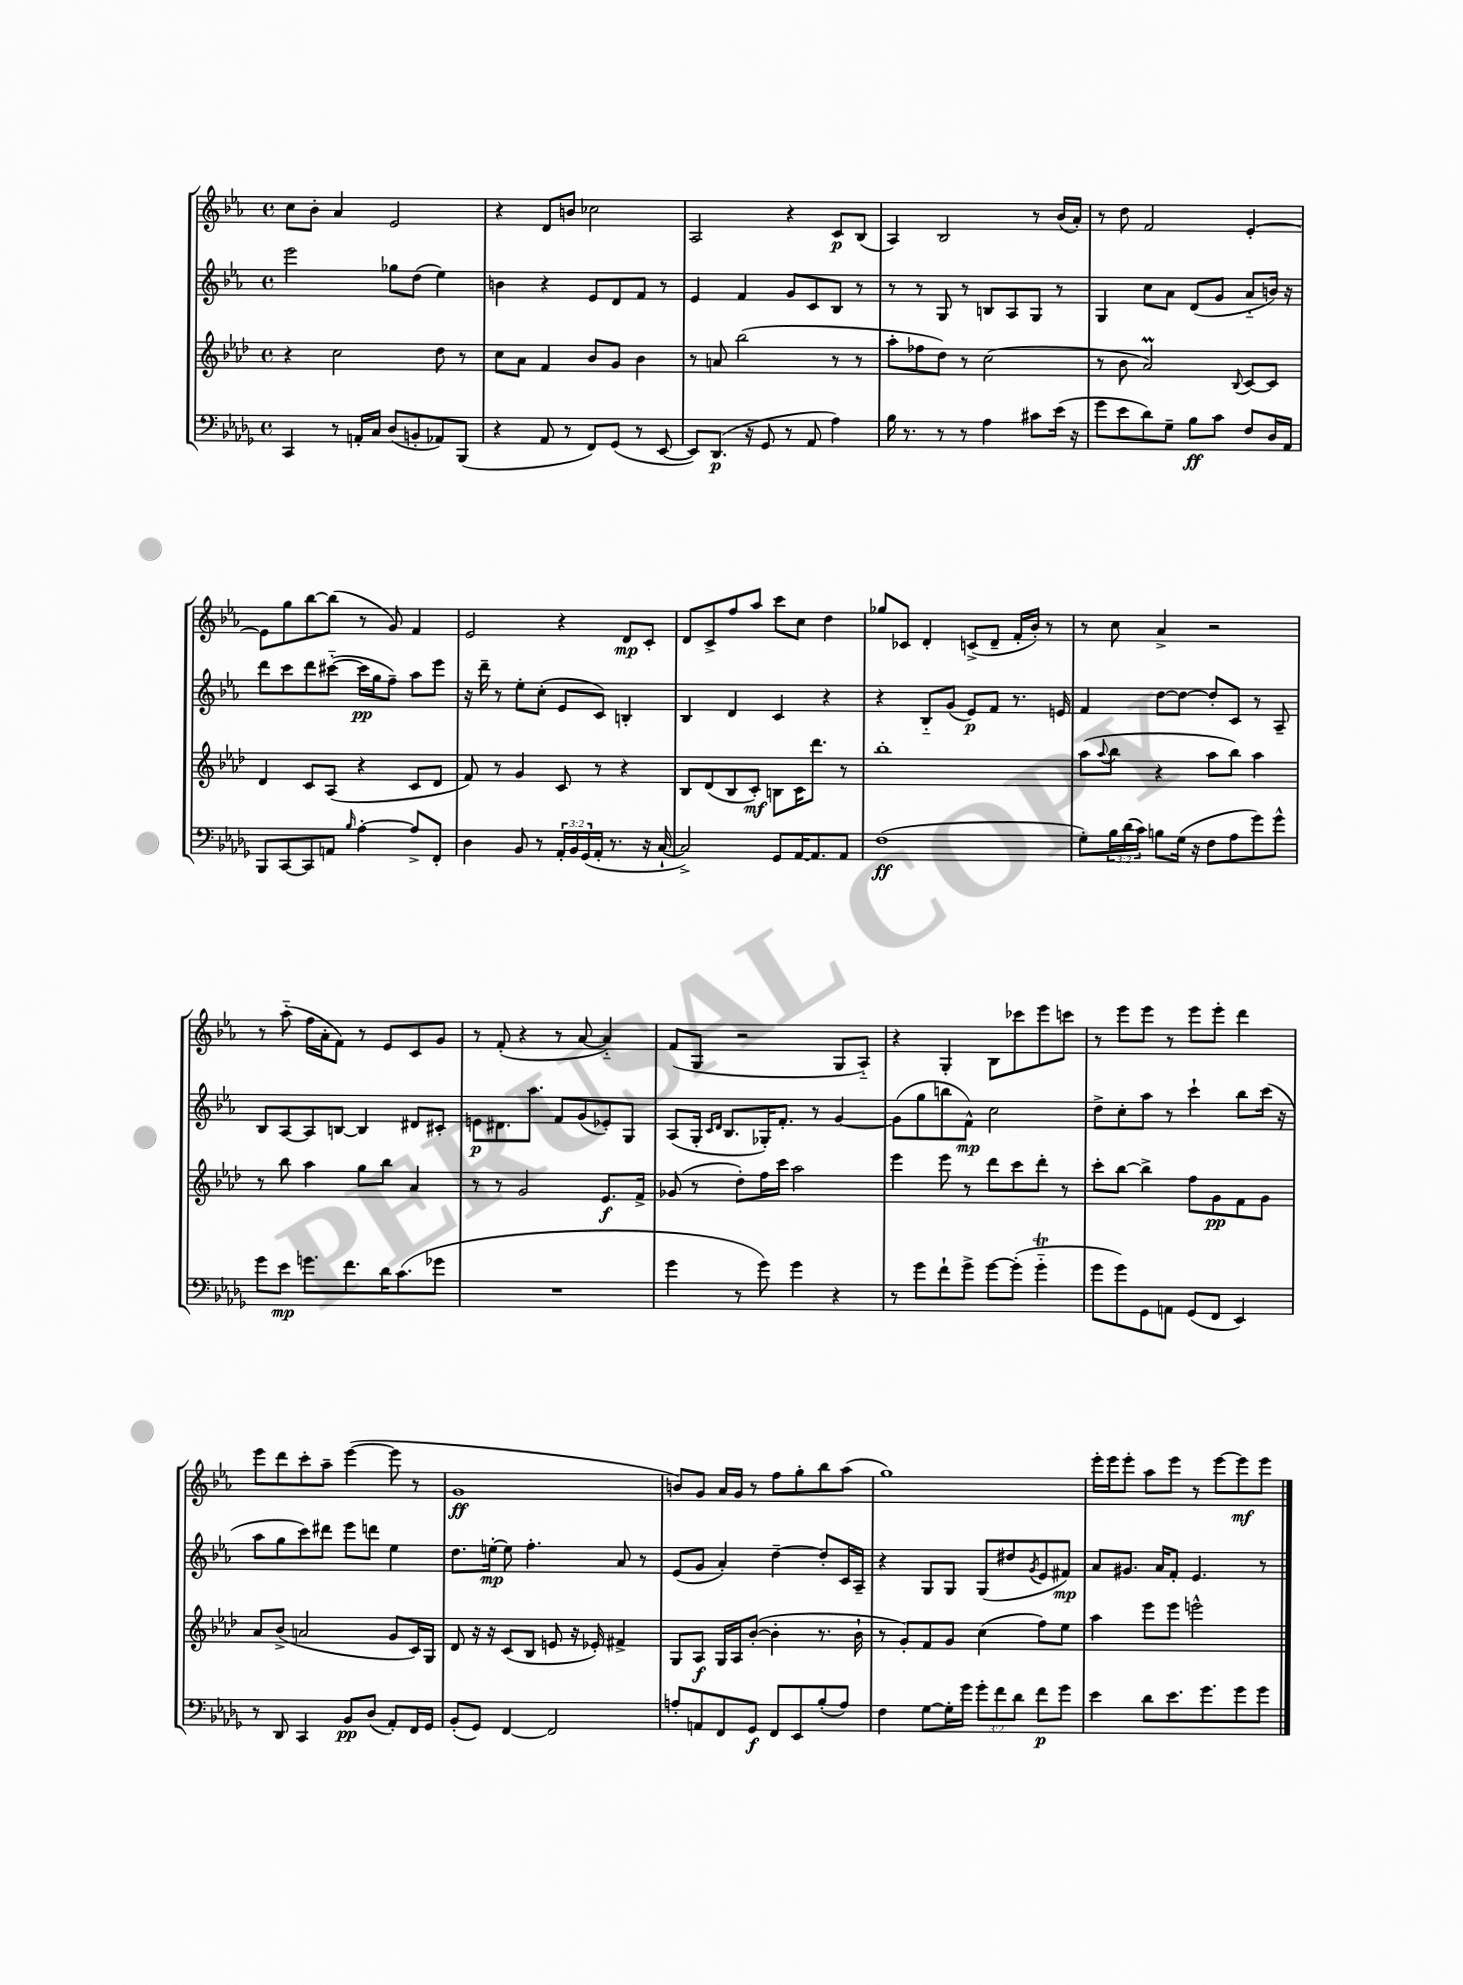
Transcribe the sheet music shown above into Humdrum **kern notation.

**kern	**dynam	**kern	**dynam	**kern	**dynam	**kern	**dynam
*part4	*part4	*part3	*part3	*part2	*part2	*part1	*part1
*staff4	*staff4	*staff3	*staff3	*staff2	*staff2	*staff1	*staff1
*clefF4	*	*clefG2	*	*clefG2	*	*clefG2	*
*k[b-e-a-d-g-]	*	*k[b-e-a-d-]	*	*k[b-e-a-]	*	*k[b-e-a-]	*
*M4/4	*	*M4/4	*	*M4/4	*	*M4/4	*
*met(c)	*	*met(c)	*	*met(c)	*	*met(c)	*
=30	=30	=30	=30	=30	=30	=30	=30
4CC/	.	4r	.	2eee-\	.	8cc\L	.
.	.	.	.	.	.	8b-'\J	.
8r	.	2cc\	.	.	.	4a-/	.
16AAn'/LL	.	.	.	.	.	.	.
16C/JJ	.	.	.	.	.	.	.
(8D-/L	.	.	.	8gg-X\L	.	2e-/	.
8BBn'/	.	.	.	(8dd\J	.	.	.
8AA-X/)	.	8dd-\	.	4ee-\)	.	.	.
(8BBB-/J	.	8r	.	.	.	.	.
=31	=31	=31	=31	=31	=31	=31	=31
4r	.	8cc\L	.	4bn\	.	4r	.
.	.	8a-\J	.	.	.	.	.
8AA-/	.	4f/	.	4r	.	8d/L	.
8r	.	.	.	.	.	8bn/J	.
8FF/L)	.	8b-/L	.	8e-/L	.	2cc-X\	.
(8GG-/J	.	8g/J	.	8d/	.	.	.
8r	.	4b-\	.	8f/J	.	.	.
[8EE-/	.	.	.	8r	.	.	.
=32	=32	=32	=32	=32	=32	=32	=32
8EE-/L])	.	8r	.	4e-/	.	2A-/	.
(8.DD-/J	p	8an/	.	.	.	.	.
.	.	(2bb-\	.	4f/	.	.	.
16r	.	.	.	.	.	.	.
8GG-/	.	.	.	.	.	.	.
8r	.	.	.	8g/L	.	4r	.
8AA-/	.	.	.	8c/	.	.	.
4A-\)	.	8r	.	8B-/J	.	8c/L	p
.	.	8r	.	8r	.	(8B-/J	.
=33	=33	=33	=33	=33	=33	=33	=33
16B-\	.	8aa-'\L	.	8r	.	4A-/)	.
8.r	.	.	.	.	.	.	.
.	.	8ff-X\	.	8r	.	.	.
8r	.	8dd-\J)	.	8G/	.	2B-/	.
8r	.	8r	.	8r	.	.	.
4A-\	.	(2cc\	.	8Bn/L	.	.	.
.	.	.	.	8A-/	.	.	.
8c#X\L	.	.	.	8G/J	.	8r	.
(16e-\Jk	.	.	.	8r	.	(16b-/LL	.
16r	.	.	.	.	.	16a-'/JJ)	.
=34	=34	=34	=34	=34	=34	=34	=34
8g-\L	.	8r	.	4G/	.	8r	.
8e-\	.	8b-\	.	.	.	8dd\	.
8d-\)	.	2a-M/)	.	8cc\L	.	2f/	.
8G-~\J	.	.	.	8a-\J	.	.	.
8B-\L	ff	.	.	(8d/L	.	.	.
8c\J	.	.	.	8g/J	.	.	.
.	.	8qqB-/	.	.	.	.	.
8F/L	.	[8c/L	.	8a-/L	.	[4e-'/	.
16D-/L	.	8c/J]	.	16bn/Jk)	.	.	.
16AA-/JJ	.	.	.	16r	.	.	.
!!LO:LB:g=z
=35	=35	=35	=35	=35	=35	=35	=35
8BBB-/L	.	4d-/	.	8ddd\L	.	8e-\L]	.
[8CC/	.	.	.	8ccc\	.	8gg\	.
8CC/]	.	8c/L	.	8ddd\	.	[8bb-\	.
8AAn/J	.	(8A-/J	.	([8ccc#X\J	.	(8bb-\J]	.
16qqB-/	.	.	.	.	.	.	.
[4A-'\	.	4r	.	16ccc#\LL]	pp	8r	.
.	.	.	.	16gg\J	.	.	.
.	.	.	.	8ff~\J)	.	8g/)	.
8A-^/L]	.	8c/L	.	8aa-\L	.	4f/	.
8FF'/J	.	8d-/J	.	8eee-\J	.	.	.
=36	=36	=36	=36	=36	=36	=36	=36
4D-\	.	8f/)	.	16r	.	2e-/	.
.	.	.	.	16ddd~\	.	.	.
.	.	8r	.	8r	.	.	.
8BB-/	.	4g/	.	8ee-'\L	.	.	.
8r	.	.	.	(8cc'\J	.	.	.
24AA-'/LL	.	8c/	.	8e-/L	.	4r	.
24BB-/	.	.	.	.	.	.	.
(24GG-/	.	.	.	.	.	.	.
16AA-'/JJ	.	8r	.	8c/J)	.	.	.
8.r	.	.	.	.	.	.	.
.	.	4r	.	4Bn'/	.	8d/L	mp
16r	.	.	.	.	.	8c'/J	.
[16C`/	.	.	.	.	.	.	.
=37	=37	=37	=37	=37	=37	=37	=37
2C^/])	.	8B-/L	.	4B-/	.	8d/L	.
.	.	(8d-/	.	.	.	8c^/	.
.	.	8B-/	.	4d/	.	8ff/	.
.	.	8c'/J)	mf	.	.	8aa-/J	.
8GG-/L	.	8Bn\L	.	4c/	.	8ccc\L	.
[16AA-/K	.	16c\K	.	.	.	8cc\J	.
8.AA-/]	.	8.ddd-\J	.	.	.	.	.
.	.	.	.	4r	.	4dd\	.
8AA-/J	.	8r	.	.	.	.	.
=38	=38	=38	=38	=38	=38	=38	=38
(1F	ff	1bb-'	.	4r	.	8gg-X/L	.
.	.	.	.	.	.	8c-X/J	.
.	.	.	.	8B-/L	.	4d'/	.
.	.	.	.	(8g/J	.	.	.
.	.	.	.	8e-/L)	p	(8cn^/L	.
.	.	.	.	8f/J	.	8d~/J	.
.	.	.	.	8.r	.	16f'/LL	.
.	.	.	.	.	.	16b-'/JJ)	.
.	.	.	.	.	.	8r	.
.	.	.	.	16en/	.	.	.
=39	=39	=39	=39	=39	=39	=39	=39
8G-'\L)	.	(8aa-\L	.	4f/	.	8r	.
.	.	8qqaa-/	.	.	.	.	.
24B-\L	.	8bb-\J	.	.	.	8cc\	.
(24d-\	.	.	.	.	.	.	.
24c\JJ)	.	.	.	.	.	.	.
8Bn\L	.	4r	.	[8dd\L	.	4a-^/	.
(16G-\Jk	.	.	.	8dd\J_	.	.	.
16r	.	.	.	.	.	.	.
8F\L	.	8aa-\L	.	8dd'/L]	.	2r	.
8A-\	.	8bb-\J)	.	8c/J	.	.	.
8g-\)	.	4aa-\	.	8r	.	.	.
8g-^^\J	.	.	.	8A-~/	.	.	.
!!LO:LB:g=z
=40	=40	=40	=40	=40	=40	=40	=40
8g-\L	.	8r	.	8B-/L	.	8r	.
8e-\J	mp	8bb-\	.	[8A-/	.	(8aa-\	.
8.gn\L	.	4aa-\	.	8A-/]	.	16ff\LL	.
.	.	.	.	.	.	16a-'\J	.
.	.	.	.	[8Bn/J	.	8f\J)	.
8.f\	.	.	.	.	.	.	.
.	.	8gg\L	.	4B/]	.	8r	.
16d-\K	.	8bb-\J	.	.	.	8e-/L	.
(8.c\	.	.	.	.	.	.	.
.	.	4a-/	.	8d#X/L	.	8c/	.
8g-X\J	.	.	.	8c#X'/J	.	8g/J	.
=41	=41	=41	=41	=41	=41	=41	=41
1r	.	8r	.	8en\L	p	8r	.
.	.	8r	.	8.d#X\	.	(8f'/	.
.	.	2g/	.	.	.	4r	.
.	.	.	.	8.aa-\J	.	.	.
.	.	.	.	8f/L	.	8r	.
.	.	.	.	(8g/	.	[8a-/	.
.	.	8.e-/L	f	8e-X'/)	.	4a-/])	.
.	.	.	.	8G/J	.	.	.
.	.	16f^/Jk	.	.	.	.	.
=42	=42	=42	=42	=42	=42	=42	=42
4g-\	.	(8g-X/	.	(8A-/L	.	(8f/L	.
.	.	8r	.	16G'/Jk	.	8G/J	.
.	.	.	.	16qqc/LL	.	.	.
.	.	.	.	16qqd/JJ	.	.	.
.	.	.	.	8.B-/L	.	.	.
8r	.	8dd-'\L)	.	.	.	2r	.
8g-\)	.	16ff\L	.	16G-X'/K)	.	.	.
.	.	16ccc\JJ	.	8.f'/J	.	.	.
4g-\	.	2aa-\	.	.	.	.	.
.	.	.	.	8r	.	.	.
4r	.	.	.	[4g/	.	8G/L	.
.	.	.	.	.	.	8A-/J)	.
=43	=43	=43	=43	=43	=43	=43	=43
8r	.	4eee-\	.	(8g\L]	.	4r	.
8g-\L	.	.	.	8gg\	.	.	.
8f`\	.	8eee-\	.	8bbn\	.	4G'/	.
8g-^\J	.	8r	.	8f^^\J)	mp	.	.
[8g-\L	.	8ddd-\L	.	2cc\	.	8B-\L	.
(8g-'\J]	.	8ccc\	.	.	.	8ccc-X\	.
4g-T\	.	8ddd-'\J	.	.	.	8eee-\	.
.	.	8r	.	.	.	8cccn\J	.
=44	=44	=44	=44	=44	=44	=44	=44
8g-\L	.	8ccc'\L	.	8dd^\L	.	8r	.
8g-\)	.	[8bb-\J	.	8cc'\	.	8eee-\L	.
8GG-\	.	4bb-^\]	.	8aa-\J	.	8eee-\J	.
8AAn\J	.	.	.	8r	.	8r	.
(8GG-/L	.	8ff\L	.	4ccc`\	.	8eee-\L	.
8FF/J	.	8g\	pp	.	.	8eee-'\J	.
4EE-/)	.	8f\	.	8bb-\L	.	4ddd\	.
.	.	8g\J	.	(16ccc\Jk	.	.	.
.	.	.	.	16r	.	.	.
!!LO:LB:g=z
=45	=45	=45	=45	=45	=45	=45	=45
8r	.	8a-/L	.	8aa-\L	.	8eee-\L	.
8DD-/	.	(8b-^/J	.	8gg\	.	8ddd\	.
4CC/	.	2an/	.	8ccc\)	.	8ccc'\	.
.	.	.	.	8ddd#X\J	.	8aa-~\J	.
8BB-/L	pp	.	.	8eee-\L	.	([4eee-\	.
(8D-/J	.	.	.	8dddn\J	.	.	.
8AA-'/L)	.	8g/L	.	4ee-\	.	8eee-\]	.
16FF/L	.	16c/L)	.	.	.	8r	.
16GG-/JJ	.	16G/JJ	.	.	.	.	.
=46	=46	=46	=46	=46	=46	=46	=46
(8BB-'/L	.	8d-/	.	8.dd\L	.	1g	ff
8GG-/J)	.	16r	.	.	.	.	.
.	.	16r	.	[16een'\Jk	mp	.	.
[4FF/	.	(8c/L	.	8ee\]	.	.	.
.	.	8B-/J	.	4.ff'\	.	.	.
2FF/]	.	8en/	.	.	.	.	.
.	.	16r	.	.	.	.	.
.	.	16e-X'/)	.	.	.	.	.
.	.	4f#X^/	.	8a-/	.	.	.
.	.	.	.	8r	.	.	.
=47	=47	=47	=47	=47	=47	=47	=47
8An'/L	.	8G/L	.	(8e-/L	.	8bn/L)	.
8AAn/	.	8A-/J	f	8g/J	.	8g/J	.
8FF/	.	16G/LL	.	4a-'/)	.	16a-/LL	.
.	.	16A-/J	.	.	.	16g/JJ	.
8GG-/J	f	([8b-'/J	.	.	.	8r	.
8FF/L	.	4b-'\]	.	[4dd~\	.	8ff\L	.
8EE-/	.	.	.	.	.	8gg'\	.
(8B-'/	.	8.r	.	8dd'/L]	.	8bb-\	.
8A/J)	.	.	.	16c/L	.	(8aa-\J	.
.	.	16b-`\	.	16A-~/JJ	.	.	.
=48	=48	=48	=48	=48	=48	=48	=48
4F\	.	8r	.	4r	.	1gg)	.
.	.	8g'/L)	.	.	.	.	.
[8G-\L	.	8f/	.	8G/L	.	.	.
16G-'\L]	.	8g/J	.	8G/J	.	.	.
16g-\JJ	.	.	.	.	.	.	.
12g-'\L	.	(4cc\	.	(8G/L	.	.	.
12f\	.	.	.	.	.	.	.
.	.	.	.	8dd#X/	.	.	.
12d-\J	.	.	.	.	.	.	.
.	.	.	.	8qg/	.	.	.
8f\L	p	8ff\L)	.	8e-/	.	.	.
8g-\J	.	8ee-\J	.	8f#X/J)	mp	.	.
=49	=49	=49	=49	=49	=49	=49	=49
4e-\	.	4aa-\	.	8a-/L	.	16eee-'\LL	.
.	.	.	.	.	.	16eee-\J	.
.	.	.	.	8.g#X/J	.	8eee-'\J	.
8d-\L	.	8eee-\L	.	.	.	8aa-\L	.
.	.	.	.	16a-/KL	.	.	.
8.e-\	.	8eee-\J	.	8f'/J	.	8eee-\J	.
.	.	2eeen^^\	.	4.e-/	.	8r	.
8.g-\	.	.	.	.	.	.	.
.	.	.	.	.	.	[8eee-\L	.
8g-\	.	.	.	.	.	8eee-\]	mf
8g-\J	.	.	.	8r	.	8eee-\J	.
==	==	==	==	==	==	==	==
*-	*-	*-	*-	*-	*-	*-	*-
